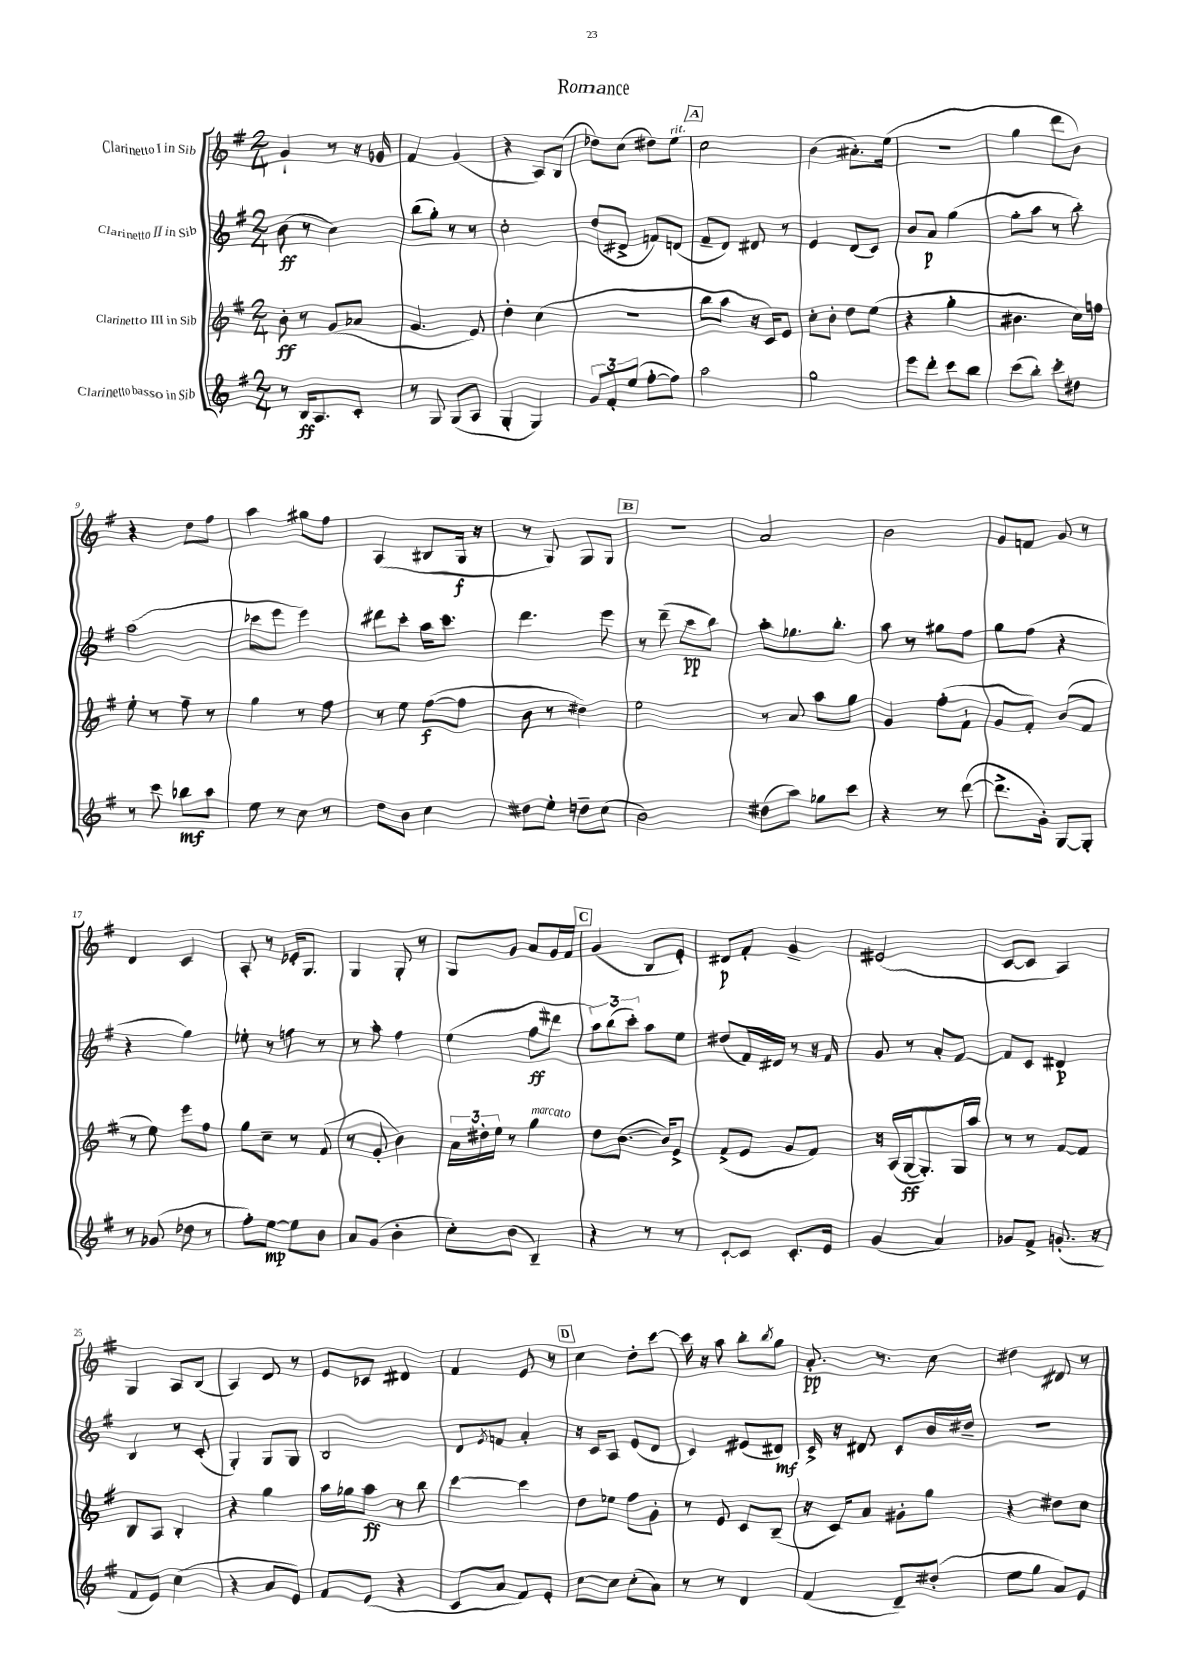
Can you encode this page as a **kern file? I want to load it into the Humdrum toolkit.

**kern	**kern	**kern	**kern
*staff4	*staff3	*staff2	*staff1
*clefG2	*clefG2	*clefG2	*clefG2
*k[f#]	*k[f#]	*k[f#]	*k[f#]
*M2/4	*M2/4	*M2/4	*M2/4
8r	8b'	(8b	4g`
16B	8r	8r	.
8.A	.	.	.
.	(8g	4cc)	8r
8c'	8a-	.	16r
.	.	.	16g-
=	=	=	=
8r	4.g	(8bb	4f#
8G	.	8gg')	.
(8G	.	8r	(4g
8A	8e)	8r	.
=	=	=	=
4G'	4dd'	2cc'	4r
4G)	(4cc	.	8A)
.	.	.	(8B
=	=	=	=
12g	2r	(8dd	8dd-)
12f#'	.	.	.
.	.	8d#^	(8cc
(12ee	.	.	.
[8ff#'	.	8f)	8dd#)
8ff#])	.	(8d	8ee
=	=	=	=
2aa	8bb	8f#~	2cc
.	8aa	8d)	.
.	16r	8d#	.
.	16c)	.	.
.	8e	8r	.
=	=	=	=
2gg	8cc'	4e	(4b
.	8b'	.	.
.	8dd	(8d	8.a#')
.	(8ee	8c)	.
.	.	.	(16ee
=	=	=	=
8eee	4r	8b	2r
8ddd'	.	8a	.
8ccc	4gg'	(4gg	.
8bb	.	.	.
=	=	=	=
(8ccc	4.b#	8gg'	4gg
8bb')	.	8aa	.
8ccc'	.	8r	8ddd
8dd#	16cc)	8bb')	8b)
.	16ff	.	.
=	=	=	=
8r	8ee'	(2aa	4r
8ccc	8r	.	.
8bb-	8ff#~	.	8dd
8aa	8r	.	8ff#
=	=	=	=
8ee	4gg	8ccc-	4aa
8r	.	8eee	.
8cc	8r	4eee)	8gg#
8r	8ff#	.	8ff#
=	=	=	=
8dd	8r	8ddd#	(4A
8b	8ee	8ccc'	.
4cc	([8ff#	16aa	8B#
.	.	8.ccc	.
.	8ff#]	.	16G
.	.	.	16r
=	=	=	=
8dd#	8b	4.ddd	8r
8ee'	8r	.	8G)
8dd~	4dd#)	.	8G
(8cc	.	8eee	8G
=	=	=	=
2b)	2ee	8r	2r
.	.	(8ddd~	.
.	.	8ccc	.
.	.	8bb)	.
=	=	=	=
(8dd#	8r	8aa'	2a
8aa)	8a	8.gg-	.
8gg-	8aa	.	.
.	.	8.bb'	.
8ccc	8gg	.	.
=	=	=	=
4r	4g	8aa	2b
.	.	8r	.
8r	(8ff#'	8gg#	.
([8ddd	8f#`	8ff#	.
=	=	=	=
8.ddd^]	8g	8gg	8g
.	8f#')	(8ff#	8f
16g')	.	.	.
[8G	(8b	4r	8g
8G']	8f#	.	8r
=	=	=	=
8r	8r	4r	4d
(8g-	8ee)	.	.
8dd-	8eee	4gg)	4c
8r	8ff#	.	.
=	=	=	=
8ff#')	8gg	8ee-'	8A'
[8ee	8cc~	8r	8r
8ee]	8r	8ff	16e-'
.	.	.	8.G
8b	(8f#	8r	.
=	=	=	=
8a	8r	8r	4G
(8g	8g'	8aa'	.
4b'	4b)	4ff#	8G'
.	.	.	8r
=	=	=	=
8cc')	24a	(4ee	8G
.	24dd#'	.	.
.	24ee	.	.
(8b	8r	.	8g
4B~)	4gg	8ff#	8a
.	.	8ddd#	16g
.	.	.	16f#
=	=	=	=
4r	8dd	12aa)	(4g
.	.	(12bb	.
.	([8.b	.	.
.	.	12ccc')	.
8r	.	8aa	8B
.	16b])	.	.
8r	8e^	8ee	8e')
=	=	=	=
[8c`	(8f#^	(8dd#	8d#
8c]	8e	16f#)	8f#'
.	.	16d#	.
8.c'	8g	8r	4g~
.	8f#)	16r	.
16e	.	16f#	.
=	=	=	=
(4g	16r	8g	(2e#
.	(16A	.	.
.	[16G	8r	.
.	8.G'])	.	.
4a)	.	8a'	.
.	16G	[8f#	.
.	16aa	.	.
=	=	=	=
8g-	8r	8f#]	[8c
8f#^	8r	8c	8c]
(8.g'	[8f#	4d#	4A)
.	8f#]	.	.
16r	.	.	.
=	=	=	=
8f#	8B	4B	4G
8e)	8A	.	.
(4cc	4B'	8r	8A
.	.	(8c'	(8B
=	=	=	=
4r	4r	4G')	4A)
8a	4gg	8G	8d
8e)	.	8G	8r
=	=	=	=
8f#	16aa	2B	8e
.	16gg-	.	.
(8e	8aa	.	8c-
4r	8r	.	4d#
.	8bb	.	.
=	=	=	=
8c	[4ccc	8d	4f#
.	.	8qe	.
8a	.	8f	.
8f#)	4ccc]	4a'	8e
8e'	.	.	8r
=	=	=	=
[8cc	8dd	16r	4cc
.	.	16c	.
8cc]	8ee-	8A	.
(8cc'	8ff#	(8e	8dd'
8a)	8g'	8d	[8ccc
=	=	=	=
8r	8r	4c)	16ccc]
.	.	.	16r
8r	8e	.	8aa
4d	8c	(8e#	8bb'
.	.	.	8qbb
.	(8B~	8d#)	8gg
=	=	=	=
(4f#	16r	16c^	8.a'
.	16c)	16r	.
.	8a	8d#	.
.	.	.	8.r
8d~)	8g#'	8c	.
(8dd#'	8gg	16b	8cc
.	.	16dd#~	.
=	=	=	=
8ee	4r	2r	4dd#
8gg	.	.	.
8a)	8dd#	.	8d#
8e	8cc	.	8r
==	==	==	==
*-	*-	*-	*-
